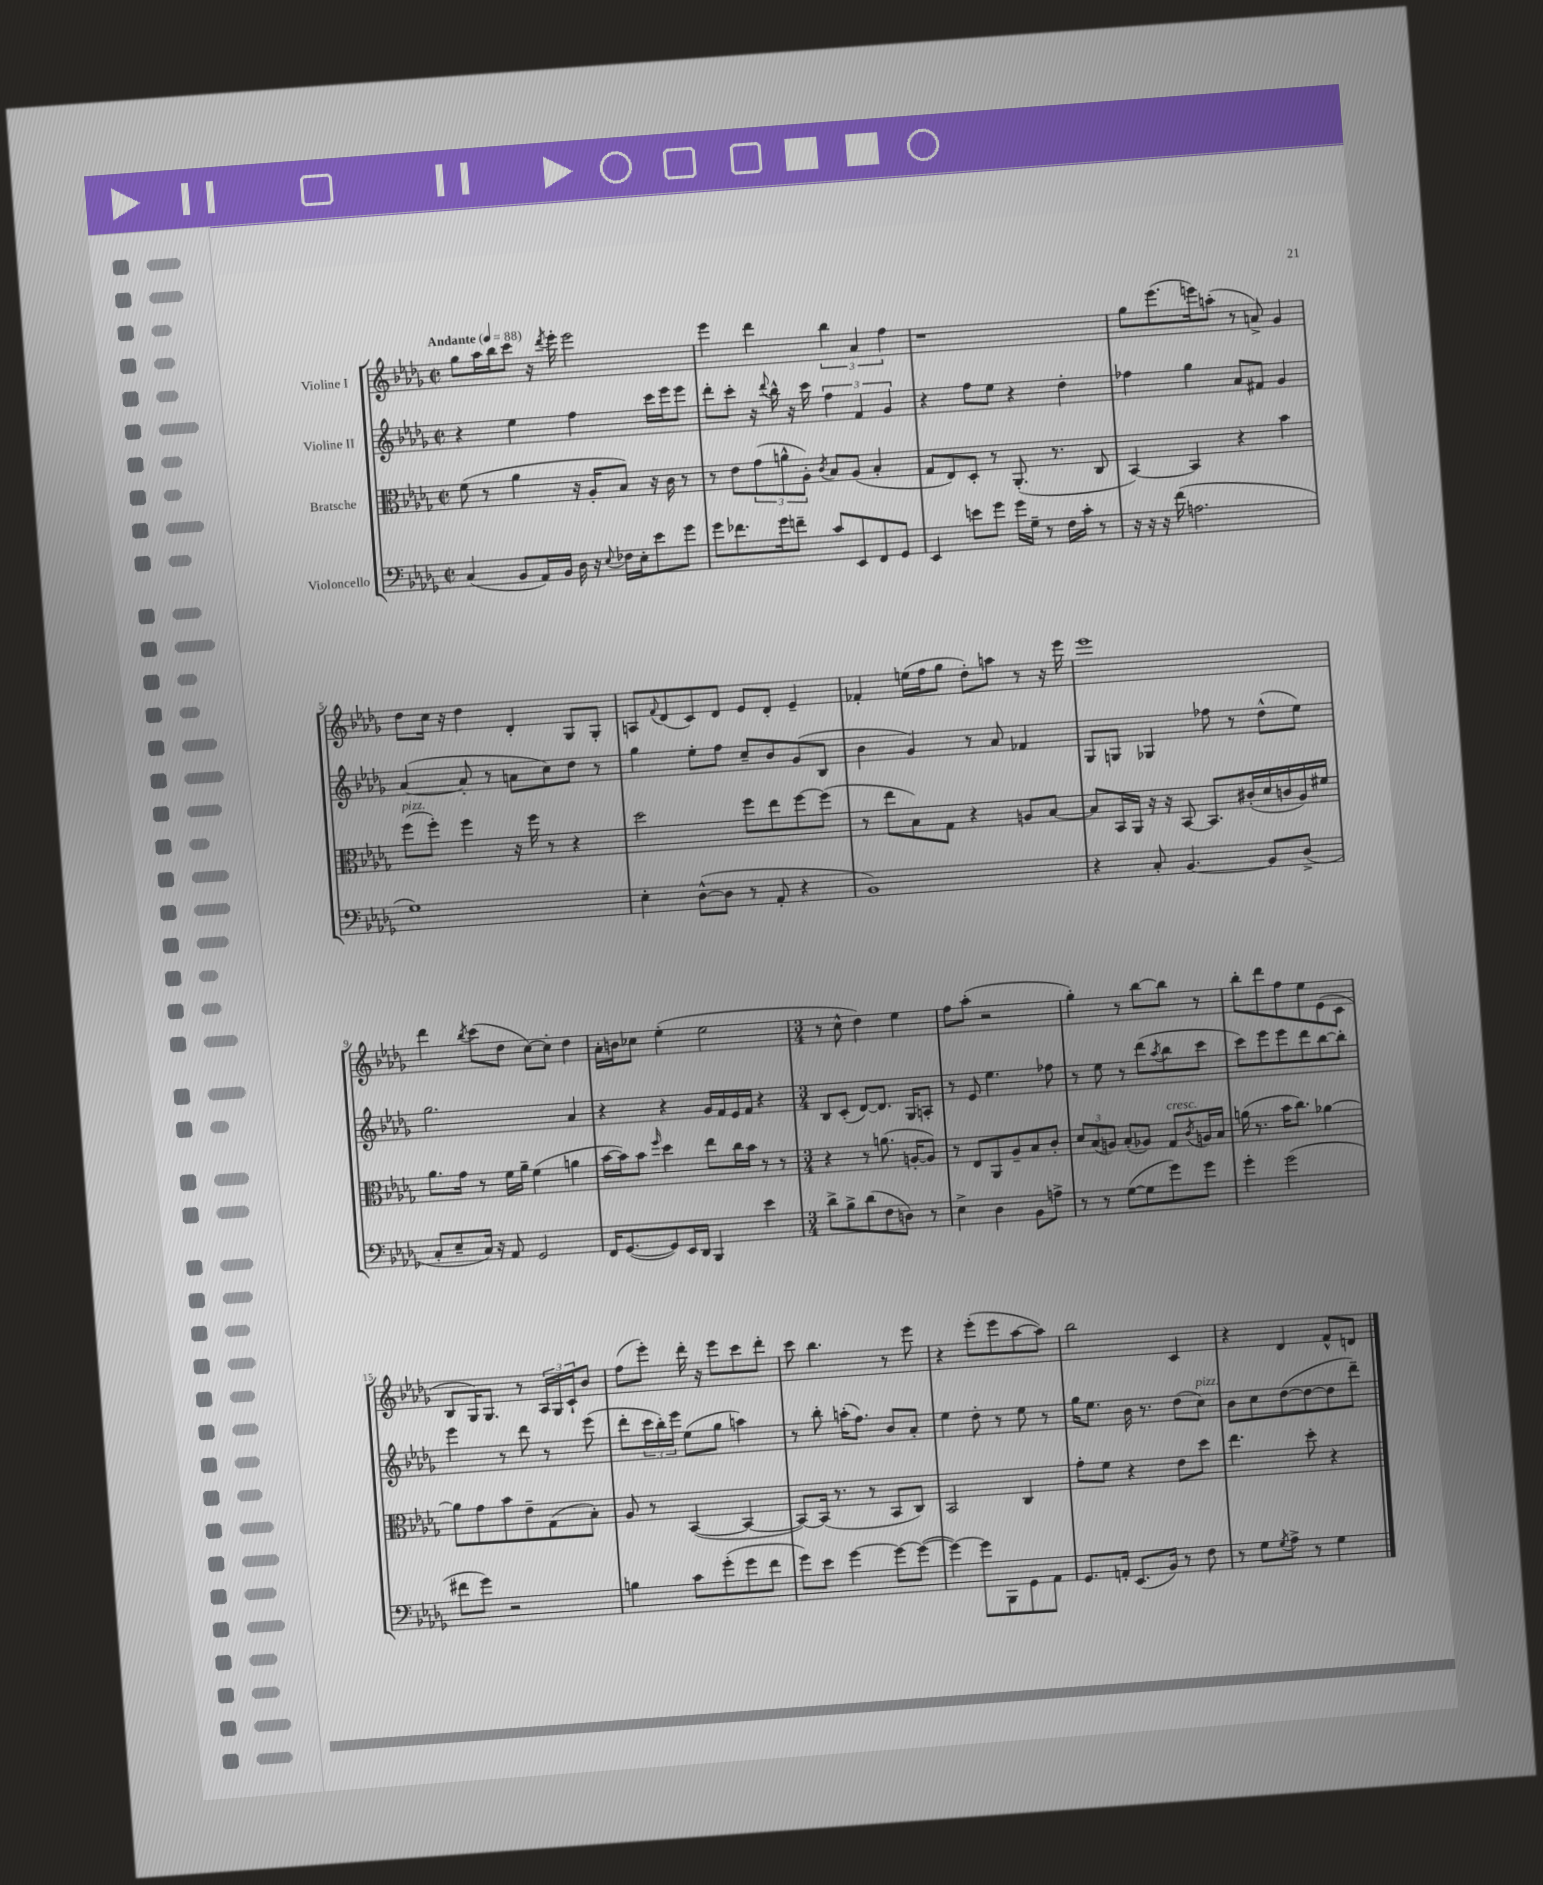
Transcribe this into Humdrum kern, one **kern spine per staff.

**kern	**kern	**kern	**kern
*part4	*part3	*part2	*part1
*staff4	*staff3	*staff2	*staff1
*I"Violoncello	*I"Bratsche	*I"Violine II	*I"Violine I
*clefF4	*clefC3	*clefG2	*clefG2
*k[b-e-a-d-g-]	*k[b-e-a-d-g-]	*k[b-e-a-d-g-]	*k[b-e-a-d-g-]
*M2/2	*M2/2	*M2/2	*M2/2
*met(c|)	*met(c|)	*met(c|)	*met(c|)
*MM88	*MM88	*MM88	*MM88
=1	=1	=1	=1
!	!	!	!LO:TX:a:B:t=Andante
(4C/	(8f\	4r	8gg-\L
.	8r	.	16aa-\L
.	.	.	16bb-\J
8BB-/L	4a-\	4ee-\	8ccc\J
16AA-/L)	.	.	16r
.	.	.	8qddd-/
16BB-/JJ	.	.	16eee-'\
16D-\	16r	4ff\	2eee-\
16r	16A-'/KL	.	.
8qqE-/	.	.	.
16F-X\LL	8B-/J)	.	.
16E-'\J	.	.	.
8e-\	16r	16ccc\LL	.
.	16c\	16eee-\J	.
8g-\J	8r	8eee-\J	.
=2	=2	=2	=2
8g-\L	8r	8ddd-'\L	4eee-\
8.f-X\	8e-\L	8ccc'\J	.
.	(12g-\	16r	4ddd-\
.	.	8qqddd-/	.
16g-\k	.	16bb-^^\	.
.	12an^^\	.	.
8fn~\J	.	16r	.
.	12A-'\J)	.	.
.	.	16ccc\	.
.	8qc/	.	.
8c/L	8B-/L	6ff\	6bb-\
8EE-/	(8A-/J	.	.
.	.	6f/	6a-/
8FF/	4B-'/	.	.
.	.	6g-/	6ff\
8GG-/J	.	.	.
=3	=3	=3	=3
4EE-/	8G-/L	4r	1r
.	8E-/)	.	.
8en\L	8D-'/J	8ff\L	.
8g-\J	8r	8ee-\J	.
16g-\LL	(8.AA-'/	4r	.
16G-~\JJ	.	.	.
8r	.	.	.
.	8.r	.	.
16F\LL	.	4dd-'\	.
16c'\JJ	.	.	.
8r	8C/	.	.
=4	=4	=4	=4
16r	[4BB-/)	4ff-X\	8gg-\L
16r	.	.	.
16r	.	.	(8.eee-\
(16f\	.	.	.
2.An\	4BB-/]	4gg-\	.
.	.	.	16eeen\k)
.	.	.	(8aan'\J
.	4r	8a-/L	8r
.	.	8f#X/J	8an^/)
.	4b-\	4g-/	4g-/
!!LO:LB:g=z
=5	=5	=5	=5
!	!LO:TX:a:i:t=pizz.	!	!
1G-)	(8ff\L	([4a-/	8dd-\L
.	8ff'\J)	.	16cc\Jk
.	.	.	16r
.	4ff\	8a-'/]	4dd-\
.	.	8r	.
.	16r	8an\L	4d-'/
.	16ff\	.	.
.	8r	8cc\)	.
.	4r	8dd-\J	8G-/L
.	.	8r	8G-'/J
=6	=6	=6	=6
4E-'\	2dd-\	4gg-\	8An/L
.	.	.	8qqf/
.	.	.	(8d-/
([8D-^^\L	.	8ee-'\L	8c/)
8D-\J]	.	8ff\J	8d-/J
8r	8ff\L	8cc~/L	8e-/L
8AA-'/	8ee-\	8b-/	8d-'/J
4r	[8ff\	(8g-/	4e-~/
.	(8ff\J]	8B-/J	.
=7	=7	=7	=7
1BB-)	8r	4b-\	4f-X'/
.	8ee-\L	.	.
.	8B-\)	4g-/)	(16een\LL
.	.	.	16ff\J
.	8G-\J	.	8gg-\J
.	4r	8r	8dd-'\L)
.	.	8a-/	8aan\J
.	8An/L	4f-X/	8r
.	[8B-/J	.	16r
.	.	.	16eee-\
=8	=8	=8	=8
4r	8B-/L]	8G-/L	1eee-
.	16BB-/L	8Gn/J	.
.	16AA-/JJ	.	.
8C'/	16r	4G-X/	.
.	16r	.	.
[4.BB-/	[8BB-/	.	.
.	8.BB-/L]	8ff-X\	.
.	.	8r	.
.	(16c#X'/L	.	.
8BB-/L]	16d-/	(8dd-^^\L	.
.	16cn/	.	.
(8D-^/J	16A-/)	8ee-\J)	.
.	16f#X/JJ	.	.
!!LO:LB:g=z
=9	=9	=9	=9
8C'/L	8.a-\L	2.gg-\	4ddd-\
8E-~/	.	.	.
.	16g-\Jk	.	.
.	.	.	8qbb-/
16C/Jk)	8r	.	(8ccc\L
16r	.	.	.
8AA-/	16f\LL	.	8dd-\J
.	16a-~\JJ	.	.
2GG-/	(4f\	.	[8cc\L)
.	.	.	8cc'\J]
.	4an\	4a-/	4dd-\
=10	=10	=10	=10
16FF/KL	[16b-\LL	4r	16a-'\LL
([8.GG-/	16b-\J])	.	16bn\J
.	8b-\J	.	8cc-X\J
.	16qqff/	.	.
8GG-/])	4dd-\	4r	(4ee-'\
16EE-/L	.	.	.
16DD-/JJ	.	.	.
4BBB-/	8ee-\L	16g-/LL	2ee-\
.	.	16f/	.
.	16cc\L	16e-/	.
.	16b-\JJ	16f/JJ	.
4e-\	8r	4r	.
.	8r	.	.
=11	=11	=11	=11
*M3/4	*M3/4	*M3/4	*M3/4
8d-^\L	4r	8B-/L	8r
8B-^\	.	(8c'/J	8cc^^\
(8d-\	8r	[8d-/L)	4dd-\)
8F\	(8.an\	8.d-/J]	.
8Dn\J)	.	.	4ee-\
.	[16An'/KL	16G-/KL	.
8r	8A/J])	8An'/J	.
=12	=12	=12	=12
4E-^\	8r	8r	8ff\L
.	8E-/L	8e-/	(8aa-'\J
4D-\	8AA-/	4.ee-\	2r
.	8A-~/	.	.
8BB-\L	8B-/	.	.
8An^\J	8c'/J	8ff-X\	.
=13	=13	=13	=13
8r	12d-/L	8r	4gg-'\)
.	(12B-/	.	.
8r	.	8ee-\	.
.	12An/J)	.	.
([8G-\L	(8B-'/L	8r	8r
8G-\]	8A-X/J)	(8ddd-\L	[8bb-\L
.	.	8qaa-/	.
!	!LO:TX:a:i:t=cresc.	!	!
8g-\)	8G-/L	8bb-\	8bb-\J]
.	8qc/	.	.
8g-\J	16An/L	8ccc\J	8r
.	16B-/JJ	.	.
=14	=14	=14	=14
4g-'\	(16an\	8ccc\L)	8bb-'\L
.	8.r	.	.
.	.	8eee-\	8ddd-\
(2g-\	16b-\KL	8eee-\	8ff\
.	8.cc\J)	.	.
.	.	8ddd-\	8ee-\
.	[4a-X\	[8bb-\	(8e-\
.	.	8bb-'\J]	8c\J
!!LO:LB:g=z
=15	=15	=15	=15
8f#X\L	8a-\L]	4eee-\	8B-/L
8g-\J)	8g-\	.	16G-/K)
.	.	.	8.G-/J
2r	8b-\	8r	.
.	8e-~\	8ddd-\	8r
.	(8G-\	8r	24A-/LL
.	.	.	24G-/
.	.	.	24c`/J
.	8B-'\J)	(8eee-\	8b-/J
=16	=16	=16	=16
4Bn\	8A-/	8ddd-'\L	(8ff\L
.	8r	24ccc\L	8eee-'\J)
.	.	24bb-'\)	.
.	.	24eee-\JJ	.
8c\L	([4BB-/	(8ee-\L	16ddd-'\
.	.	.	16r
(8g-'\	.	8gg-\J	8eee-\L
8g-\	4BB-/_	4aan\)	8ccc\
8f\J	.	.	8ddd-'\J
=17	=17	=17	=17
8g-\L)	8BB-/L_)	8r	8ccc\
8e-\J	(16BB-/Jk]	8bb-'\	4.bb-\
.	8.r	.	.
[4g-\	.	(16aan'\KL	.
.	.	8.ff\J)	.
.	8r	.	.
8g-\L_	8BB-/L	8b-/L	8r
(8g-\J_	8C/J)	8a-'/J	8eee-\
=18	=18	=18	=18
4g-\_)	2BB-/	4ee-\	4r
8g-\L]	.	8dd-'\	(8eee-'\L
8BBB-\	.	8r	8eee-\
8GG-\	4C/	8ee-\	[8aa-\
8AA-\J	.	8r	8aa-\J])
=19	=19	=19	=19
8.GG-/L	8g-'\L	16gg-\KL	2bb-\
.	.	8.ee-\J	.
.	8f\J	.	.
16AAn'/Jk	.	.	.
(8.EE-/L	4r	16b-\	.
.	.	8.r	.
16BB-/Jk)	.	.	.
8r	8e-\L	(8dd-\L	4c/
!	!	!LO:TX:a:i:t=pizz.	!
8F\	8dd-\J	8cc\J)	.
=20	=20	=20	=20
8r	4.ee-\	8b-\L	4r
8G-\L	.	8cc\	.
8qG-/	.	.	.
8A-^\J	.	([8dd-\	4d-/
8r	8dd-'\	8dd-\_	.
4G-\	4r	8dd-\]	8f^^/L
.	.	8ddd-~\J)	8dn/J
==	==	==	==
*-	*-	*-	*-
